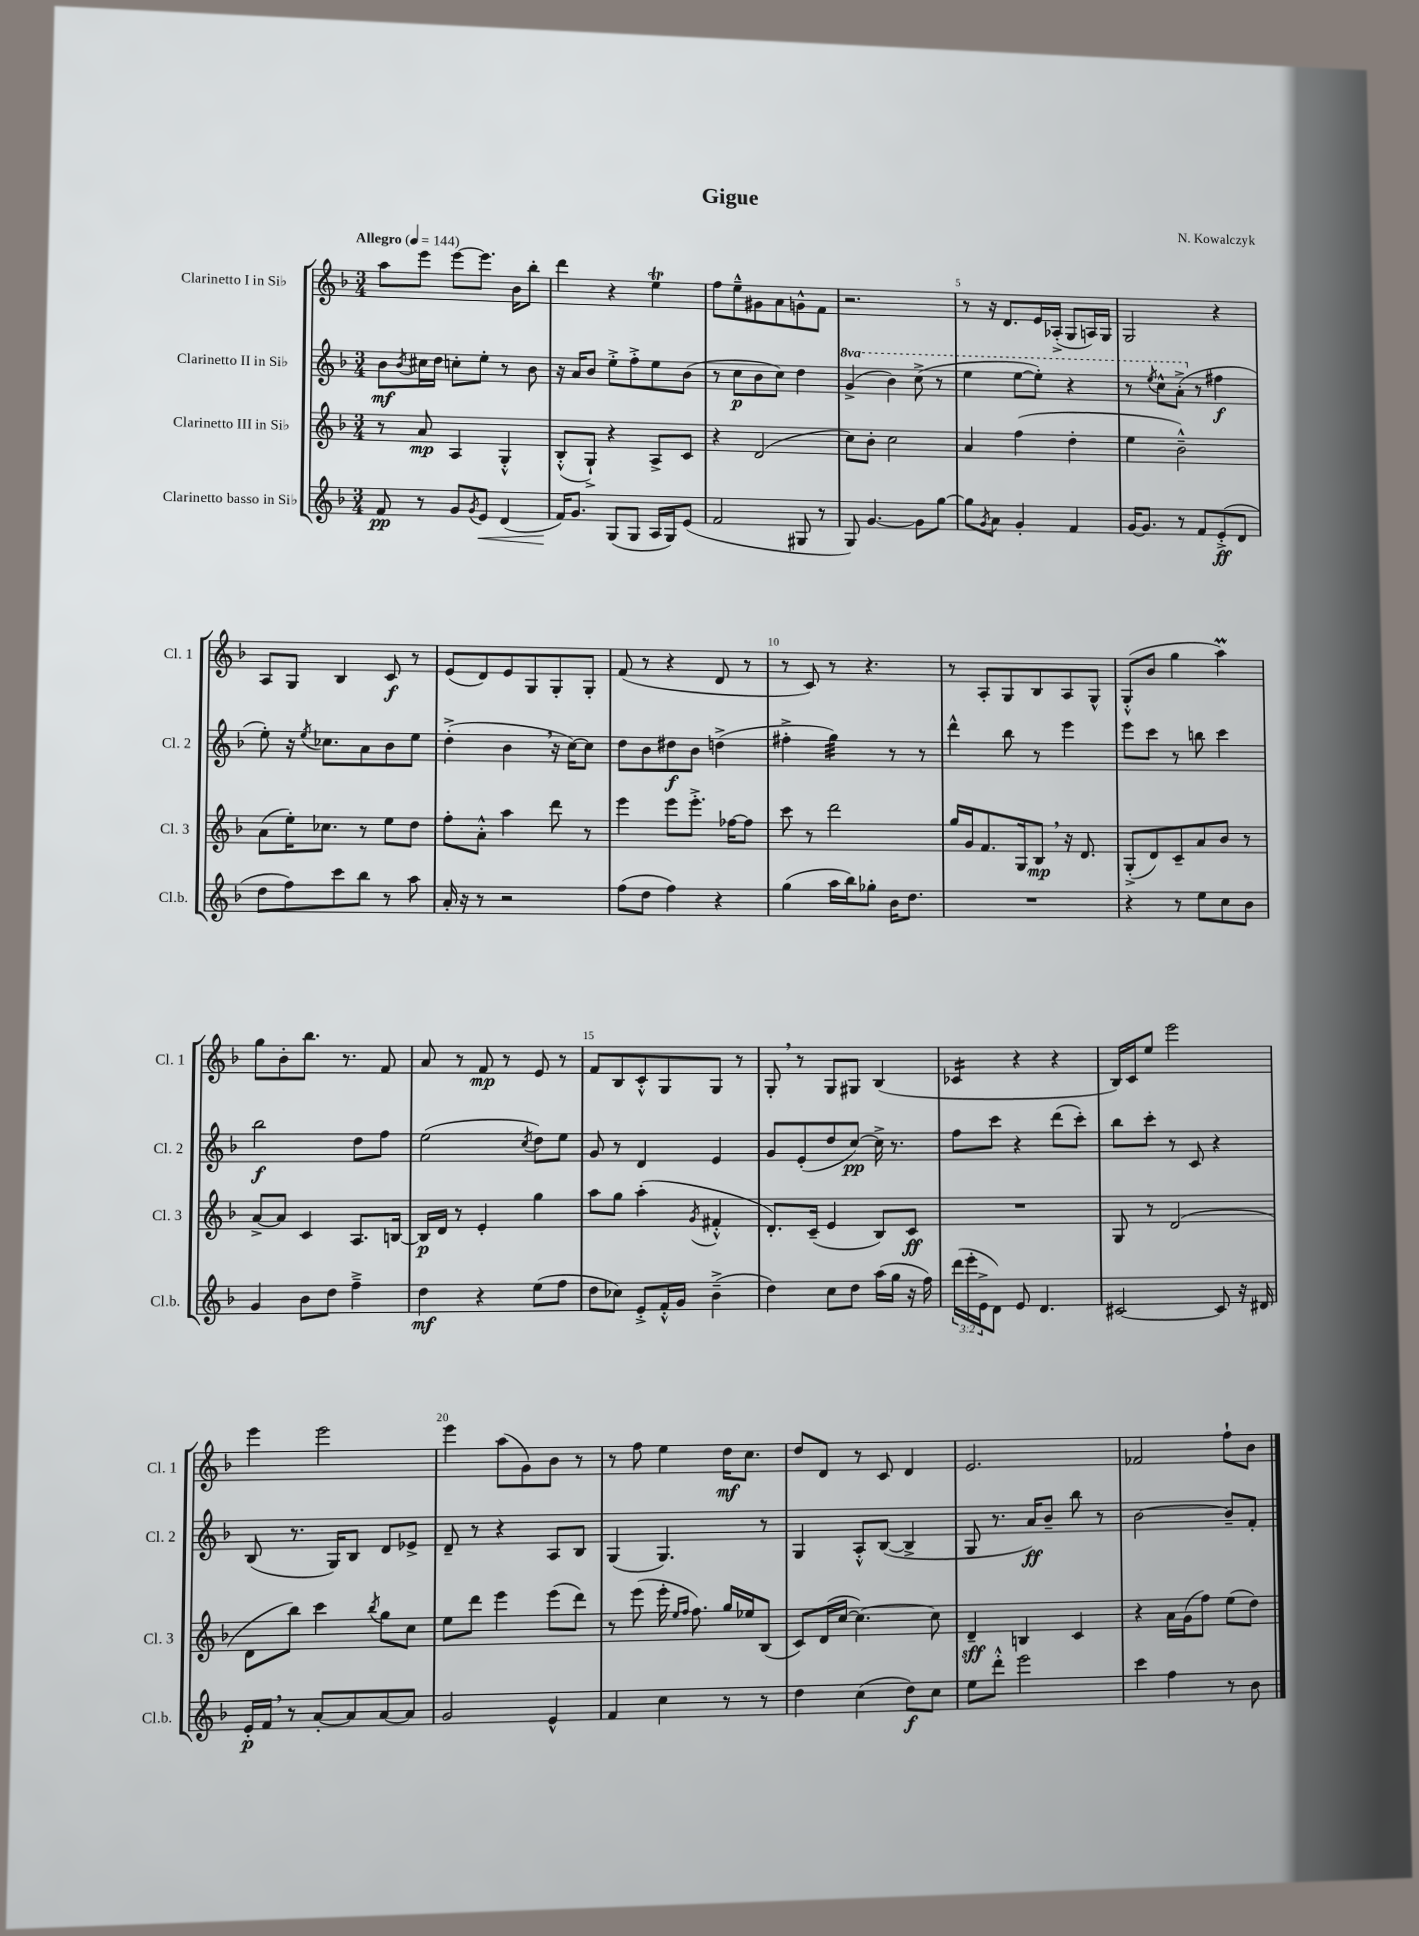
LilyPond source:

\header { title = "Gigue" composer = "N. Kowalczyk" }
<<
\new StaffGroup <<
\new Staff = "s0" \with { instrumentName = "Clarinetto I in Sib" shortInstrumentName = "Cl. 1" } {
    \clef treble \key f \major \numericTimeSignature \time 3/4 \tempo "Allegro" 4 = 144
    a''8 e'''8 e'''8~ e'''8. bes'16 bes''8-. |
    d'''4 r4 e''4\trill |
    f''8 e''8---^ gis'8 a'8 g'8-^ f'8 |
    r2. |
    r8 r16 d'8. e'16 aes16-.->( g8 a16) g16 |
    g2 r4 |
    a8 g8 bes4 c'8\f r8 |
    e'8( d'8) e'8 g8 g8-. g8-. |
    f'8( r8 r4 d'8 r8 |
    r8 c'8) r8 r4. |
    r8 a8-. g8 bes8 a8 g8-^ |
    g8-.-^( bes'8 g''4 a''4\prall) |
    g''8 bes'8-. bes''8. r8. f'8 |
    a'8 r8 f'8\mp r8 e'8 r8 |
    f'8 bes8 c'8-.-^ g8 g8 r8 |
    g8-. \breathe r8 g8 gis8 bes4( |
    ces'4:16 r4 r4 |
    bes16) c'16 e''8 e'''2 |
    e'''4 e'''2 |
    e'''4 a''8( g'8) bes'8 r8 |
    r8 f''8 e''4 d''16\mf c''8. |
    d''8 d'8 r8 c'8 d'4 |
    e'2. |
    fes'2 f''8-! bes'8 \bar "|." |
}
\new Staff = "s1" \with { instrumentName = "Clarinetto II in Sib" shortInstrumentName = "Cl. 2" } {
    \clef treble \key f \major \numericTimeSignature \time 3/4 \set Staff.ottavationMarkups = #ottavation-simple-ordinals
    bes'8\mf \acciaccatura { bes'8 } cis''16 d''16 c''8-. e''8-. r8 bes'8 |
    r16 a'16 bes'8 e''8-.-> f''8-.-> e''8 bes'8( |
    r8 c''8\p bes'8 c''8) d''4 |
    \ottava #1 g''4->( bes''4) c'''8->( r8 |
    e'''4 e'''8~ e'''8-.) r4 |
    r8 \acciaccatura { e'''8 } c'''8-^ a''8-.->( \ottava #0 r8 fis''4\f |
    e''8-.) r16 \acciaccatura { e''8 } ces''8. a'8 bes'8 e''8 |
    d''4-.->( bes'4 \breathe r16 c''16~) c''8 |
    d''8 bes'8 dis''8\f bes'8 d''4->( |
    fis''4-.-> g''4:32) r8 r8 |
    d'''4-^ bes''8 r8 e'''4 |
    e'''8 c'''8 r8 b''8 c'''4 |
    bes''2\f d''8 f''8 |
    e''2( \acciaccatura { c''8 } d''8) e''8 |
    g'8 r8 d'4 e'4 |
    g'8 e'8-.( d''8 c''8~\pp) c''16-> r8. |
    f''8 c'''8 r4 d'''8( c'''8-.) |
    bes''8 c'''8-. r8 c'8 r4 |
    bes8( r8. g16) bes8 d'8 ees'8-> |
    d'8-- r8 r4 a8 bes8 |
    g4( g4.) r8 |
    g4 a8-.-^ bes8~( bes4-> |
    g8 r8. a'16\ff) bes'8-- bes''8 r8 |
    bes'2~ bes'8-- f'8-. \bar "|." |
}
\new Staff = "s2" \with { instrumentName = "Clarinetto III in Sib" shortInstrumentName = "Cl. 3" } {
    \clef treble \key f \major \numericTimeSignature \time 3/4
    r8 a'8\mp a4 g4-.-^ |
    bes8-.-^( g8-!->) r4 a8-> c'8 |
    r4 d'2( |
    c''8) bes'8-. c''2 |
    a'4 f''4( d''4-. |
    e''4 bes'2---^) |
    a'8( e''16-.) ces''8. r8 e''8 d''8 |
    f''8-. a'8-.-^ a''4 d'''8 r8 |
    e'''4 e'''8 e'''8.-.-> fes''16~ fes''8 |
    c'''8 r8 d'''2 |
    g''16 g'16 f'8. g16 bes8\mp \breathe r16 d'8. |
    g8-.->( d'8) c'8-- a'8 bes'8 r8 |
    a'8~-> a'8 c'4 a8. b16~ |
    b16\p d'16 r8 e'4-. g''4 |
    a''8 g''8 a''4-.( \acciaccatura { g'8 } fis'4-.-^ |
    d'8.-.) c'16--( e'4 bes8) c'8\ff |
    R2. |
    g8 r8 d'2( |
    d'8 bes''8) c'''4 \acciaccatura { bes''8 } g''8 c''8 |
    e''8 d'''8 e'''4 e'''8( d'''8) |
    r8 e'''8( e'''16-. \grace { e''16 f''16 } f''8.) g''16 ees''16 bes8( |
    c'8) d'16( c''16~ c''4.~) c''8 |
    d'4--\sff b4 c'4 |
    r4 a'16 g'16( f''8) e''8( d''8) \bar "|." |
}
\new Staff = "s3" \with { instrumentName = "Clarinetto basso in Sib" shortInstrumentName = "Cl.b." } {
    \clef treble \key f \major \numericTimeSignature \time 3/4 \override Staff.TupletNumber.text = #tuplet-number::calc-fraction-text
    f'8\pp r8 g'8 \acciaccatura { g'8 } e'8\< d'4( |
    f'16\!) g'8. g8( g8 a16 g16) e'8( |
    f'2 gis8 r8 |
    g8) g'4.~ g'8 g''8~ |
    g''8 \acciaccatura { g'8 } a'8 g'4-. f'4 |
    g'16~ g'8. r8 f'8 e'8-.->\ff( d'8 |
    d''8 f''8) c'''8 bes''8 r8 a''8 |
    a'16-. r16 r8 r2 |
    f''8( d''8 f''4) r4 |
    g''4( a''16 bes''16) ges''8-. bes'16 d''8. |
    R2. |
    r4 r8 e''8 c''8 bes'8 |
    g'4 bes'8 d''8 f''4---> |
    d''4\mf r4 e''8( f''8 |
    d''8 ces''8) e'8-.-> f'16-.-^ g'16 bes'4--->( |
    d''4) c''8 d''8 a''16( g''16 r16 f''16) |
    \tuplet 3/2 { d'''16( e'''16-. e'16-> } d'8) e'8 d'4. |
    cis'2~ cis'8 r16 dis'16 |
    e'16-.\p f'16 \breathe r8 a'8~-. a'8 a'8~ a'8 |
    g'2 e'4-^ |
    f'4 c''4 r8 r8 |
    d''4 c''4( d''8\f) c''8 |
    e''8 d'''8-.-^ e'''2 |
    c'''4 f''4 r8 bes'8 \bar "|." |
}
>>
>>
\layout { \context { \Score \override BarNumber.break-visibility = ##(#f #t #t) barNumberVisibility = #(every-nth-bar-number-visible 5) } }
